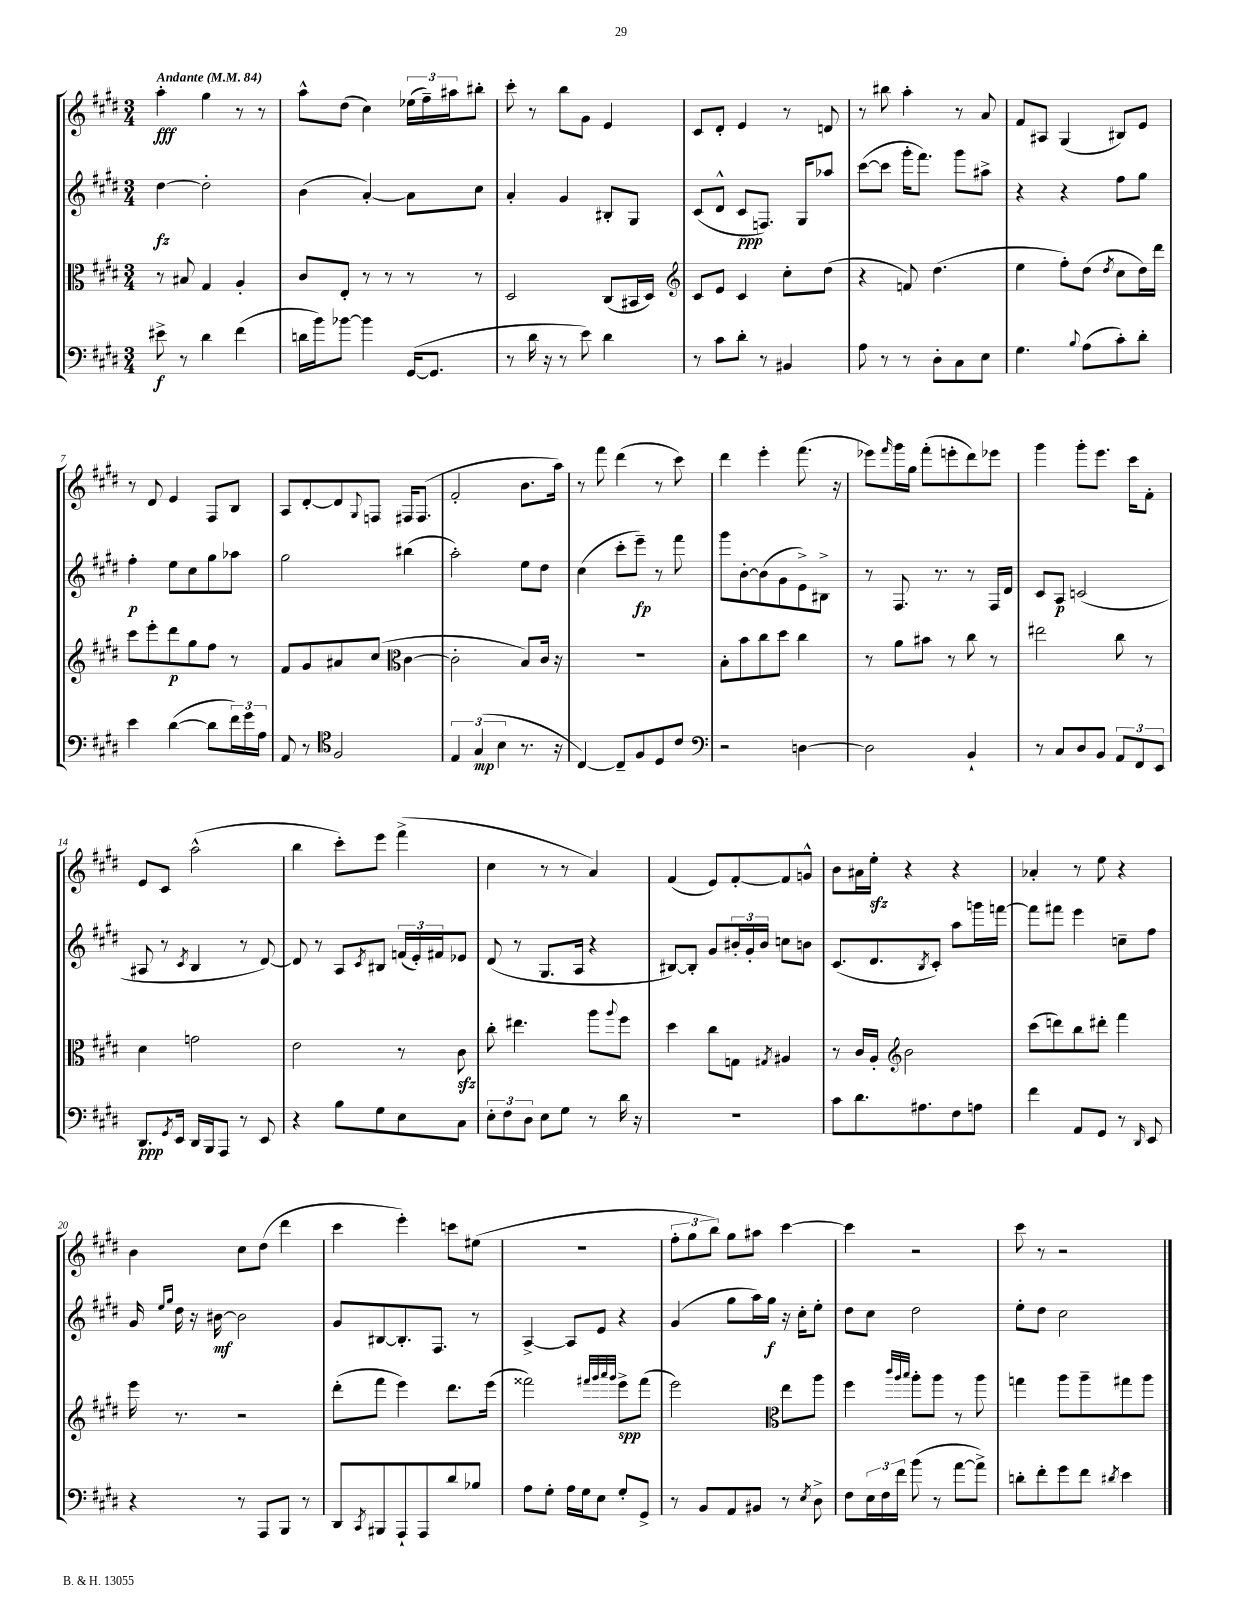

**kern	**kern	**kern	**kern
*staff4	*staff3	*staff2	*staff1
*clefF4	*clefC3	*clefG2	*clefG2
*k[f#c#g#d#]	*k[f#c#g#d#]	*k[f#c#g#d#]	*k[f#c#g#d#]
*M3/4	*M3/4	*M3/4	*M3/4
*MM84	*MM84	*MM84	*MM84
8e#^	8r	[4dd#	4aa'
8r	8B#	.	.
4d#	4G#	2dd#']	4gg#
(4f#	4A'	.	8r
.	.	.	8r
=	=	=	=
16d	8c#	(4b	8aa^^
16b)	.	.	.
[8b-	8E'	.	(8dd#
4b-]	8r	[4a')	4cc#)
.	8r	.	.
([16GG#	8r	8a]	(24ee-
.	.	.	24ff#~)
8.GG#]	.	.	.
.	.	.	24aa#
.	8r	8cc#	8bb#'
=	=	=	=
8r	2D#	4a'	8ccc#'
16d#	.	.	8r
16r	.	.	.
8r	.	4g#	8bb
8e)	.	.	8g#
4d#	(8C#	8B#'	4e
.	16BB#	8G#	.
.	16D#)	.	.
=	=	=	=
*	*clefG2	*	*
8r	8c#	(8c#	8c#
8c#	8e	8d#^^	8d#'
8d#'	4c#	8c#	4e
8r	.	8.F)	.
4BB#	8cc#'	.	8r
.	.	16G#	.
.	(8dd#	8aa-	8d
=	=	=	=
8A	4r	([8ccc#	8r
8r	.	8ccc#]	8bb#
8r	8f)	16ggg#'	4aa'
.	.	8.fff#)	.
8D#'	(4.dd#	.	.
8C#	.	8ggg#	8r
8E	.	8aa#^	8a
=	=	=	=
4.G#	4ee	4r	8f#
.	.	.	8A#
.	8ff#')	4r	(4G#
8qqB	.	.	.
(8A	(8dd#	.	.
.	8qdd#	.	.
8c#')	8cc#	8ff#	8B#)
8d#'	16dd#)	8gg#	8e
.	16ddd#	.	.
=	=	=	=
4e	8ccc#	4ff#'	8r
.	8eee'	.	8d#
([4d#	8ddd#	8ee	4e
.	8gg#	8cc#	.
8d#]	8ff#	8gg#	8F#
24f#)	8r	8aa-	8B
24g#	.	.	.
24A	.	.	.
=	=	=	=
8AA	8f#	2gg#	8A
8r	8g#	.	[8d#'
*clefC4	*	*	*
2F#	8a#	.	8d#]
.	.	.	8qqG#
.	(8cc#	.	8F
*	*clefC3	*	*
.	[4c#	(4bb#	16F#
.	.	.	(8.F#
=	=	=	=
6E	2c#']	2aa')	2f#'
(6G#	.	.	.
6B	.	.	.
8.r	8B)	8ee	8.b
.	16c#	8dd#	.
16r	16r	.	16aa)
=	=	=	=
[4C#)	2.r	(4cc#	8r
.	.	.	8fff#
8C#~]	.	8ccc#'	(4ddd#
8F#	.	8eee~)	.
8D#	.	8r	8r
8c#	.	8fff#	8ccc#)
=	=	=	=
*clefF4	*	*	*
2r	8B'	8ggg#	4ddd#
.	8b	[8b'	.
.	8cc#	(8b]	4eee'
.	8dd#	8g#	.
[4D	4cc#	8e^)	(8.fff#
.	.	8B#^	.
.	.	.	16r
=	=	=	=
2D]	8r	8r	8eee-)
.	.	.	16qqfff#
.	8a	8.F#	16ggg#
.	.	.	16gg#
.	8b#	.	(8fff#'
.	.	8.r	.
.	8r	.	8eee'
4BB`	8cc#	8r	8ddd#)
.	8r	16F#	8eee-
.	.	16d#	.
=	=	=	=
8r	2ee#	8c#	4ggg#
8C#	.	8A	.
8D#	.	(2c	8ggg#'
8BB	.	.	8.eee
12AA	8cc#	.	.
.	.	.	16ccc#
12FF#	.	.	.
.	8r	.	8f#'
12EE	.	.	.
=	=	=	=
8.DD#	4d#	8A#	8e
.	.	8r	8c#
8qGG#	.	.	.
16EE	.	.	.
.	.	8qc#	.
16DD#	2g	4B	(2aa^^
16BBB	.	.	.
8AAA	.	.	.
8r	.	8r	.
8EE	.	[8d#)	.
=	=	=	=
4r	2e	8d#]	4bb
.	.	8r	.
8B	.	8A	8ccc#')
.	.	8qc#	.
8G#	.	8B#	8eee
8E	8r	(24f	(4fff#^
.	.	24e')	.
.	.	24f#	.
8C#	8c#	8e-	.
=	=	=	=
12E'	8cc#'	(8d#	4cc#
12F#	.	.	.
.	4.ee#	8r	.
12D#	.	.	.
8E	.	8.G#	8r
8G#	.	.	8r
.	.	16A	.
8r	8aa	4r	4a)
.	8qqaa	.	.
16d#	8ff#	.	.
16r	.	.	.
=	=	=	=
2.r	4dd#	[8B#)	(4f#
.	.	8B#']	.
.	8cc#	8g#	8e)
.	8G	24b#'	[8f#'
.	.	24g#'	.
.	.	24b#	.
.	8qG#	.	.
.	4A#	8cc	8f#]
.	.	8b	8g^^
=	=	=	=
8c#	8r	(8.c#	8b
8.d#	16c#	.	16a#
.	16A'	8.d#	16ee'
*	*clefG2	*	*
.	2b	.	4r
8.A#	.	.	.
.	.	8qB	.
.	.	8c#')	.
8F#	.	8aa	4r
8A	.	16ggg	.
.	.	[16fff	.
=	=	=	=
4f#	(8ccc#	8fff]	4a-'
.	8ddd)	8fff#	.
8AA	8bb	4eee	8r
8GG#	8ddd#'	.	8ee
8r	4fff#	8cc~	4r
16qqDD#	.	.	.
8EE	.	8ff#	.
=	=	=	=
4r	16eee	16g#	4b
.	.	16qqee	.
.	.	16qqgg#	.
.	8.r	16dd#	.
.	.	16r	.
.	.	[16b#	.
8r	2r	2b#]	8cc#
8AAA	.	.	(8dd#
8BBB	.	.	4ddd#
8r	.	.	.
=	=	=	=
8DD#	(8ddd#'	8g#	4ccc#
8qCC#	.	.	.
8BBB#	8fff#	[8B#	.
8AAA`	4eee)	8.B#']	4eee')
8AAA	.	.	.
.	.	8.F#	.
8d#	8.ddd#	.	8ccc
8B-	.	8r	(8ee#
.	(16eee	.	.
=	=	=	=
8A	2fff##)	[4A^	2.r
8G#'	.	.	.
16A	.	8A]	.
16G#	.	.	.
8E	.	8e	.
.	32qqfff#	.	.
.	32qqggg#	.	.
.	32qqaaa	.	.
.	32qqggg#	.	.
8G#'	8eee^	4r	.
8GG#^	(8fff#	.	.
=	=	=	=
8r	2eee)	(4g#	12ff#'
.	.	.	12gg#
8BB	.	.	.
.	.	.	12bb)
8AA	.	8gg#	8gg#
8BB#	.	16aa)	8aa#
.	.	16gg#	.
*	*clefC3	*	*
8r	8ee	16r	[4ccc#
.	.	16cc#'	.
8qE	.	.	.
8D#^	8aa	8ee'	.
=	=	=	=
8F#	4ff#	8dd#	4ccc#]
24E	.	8cc#	.
24F#	.	.	.
24f#	.	.	.
.	32qqccc#	.	.
.	32qqaa	.	.
.	32qqbb	.	.
(8b	8aa'	2dd#	2r
8r	8aa	.	.
[8a	8r	.	.
8a^])	8aa	.	.
=	=	=	=
8d'	4gg	8ee'	8ccc#
8f#'	.	8dd#	8r
8g#	8aa	2cc#	2r
8f#	8aa~	.	.
8qd#	.	.	.
4e	8gg#	.	.
.	8aa	.	.
==	==	==	==
*-	*-	*-	*-
